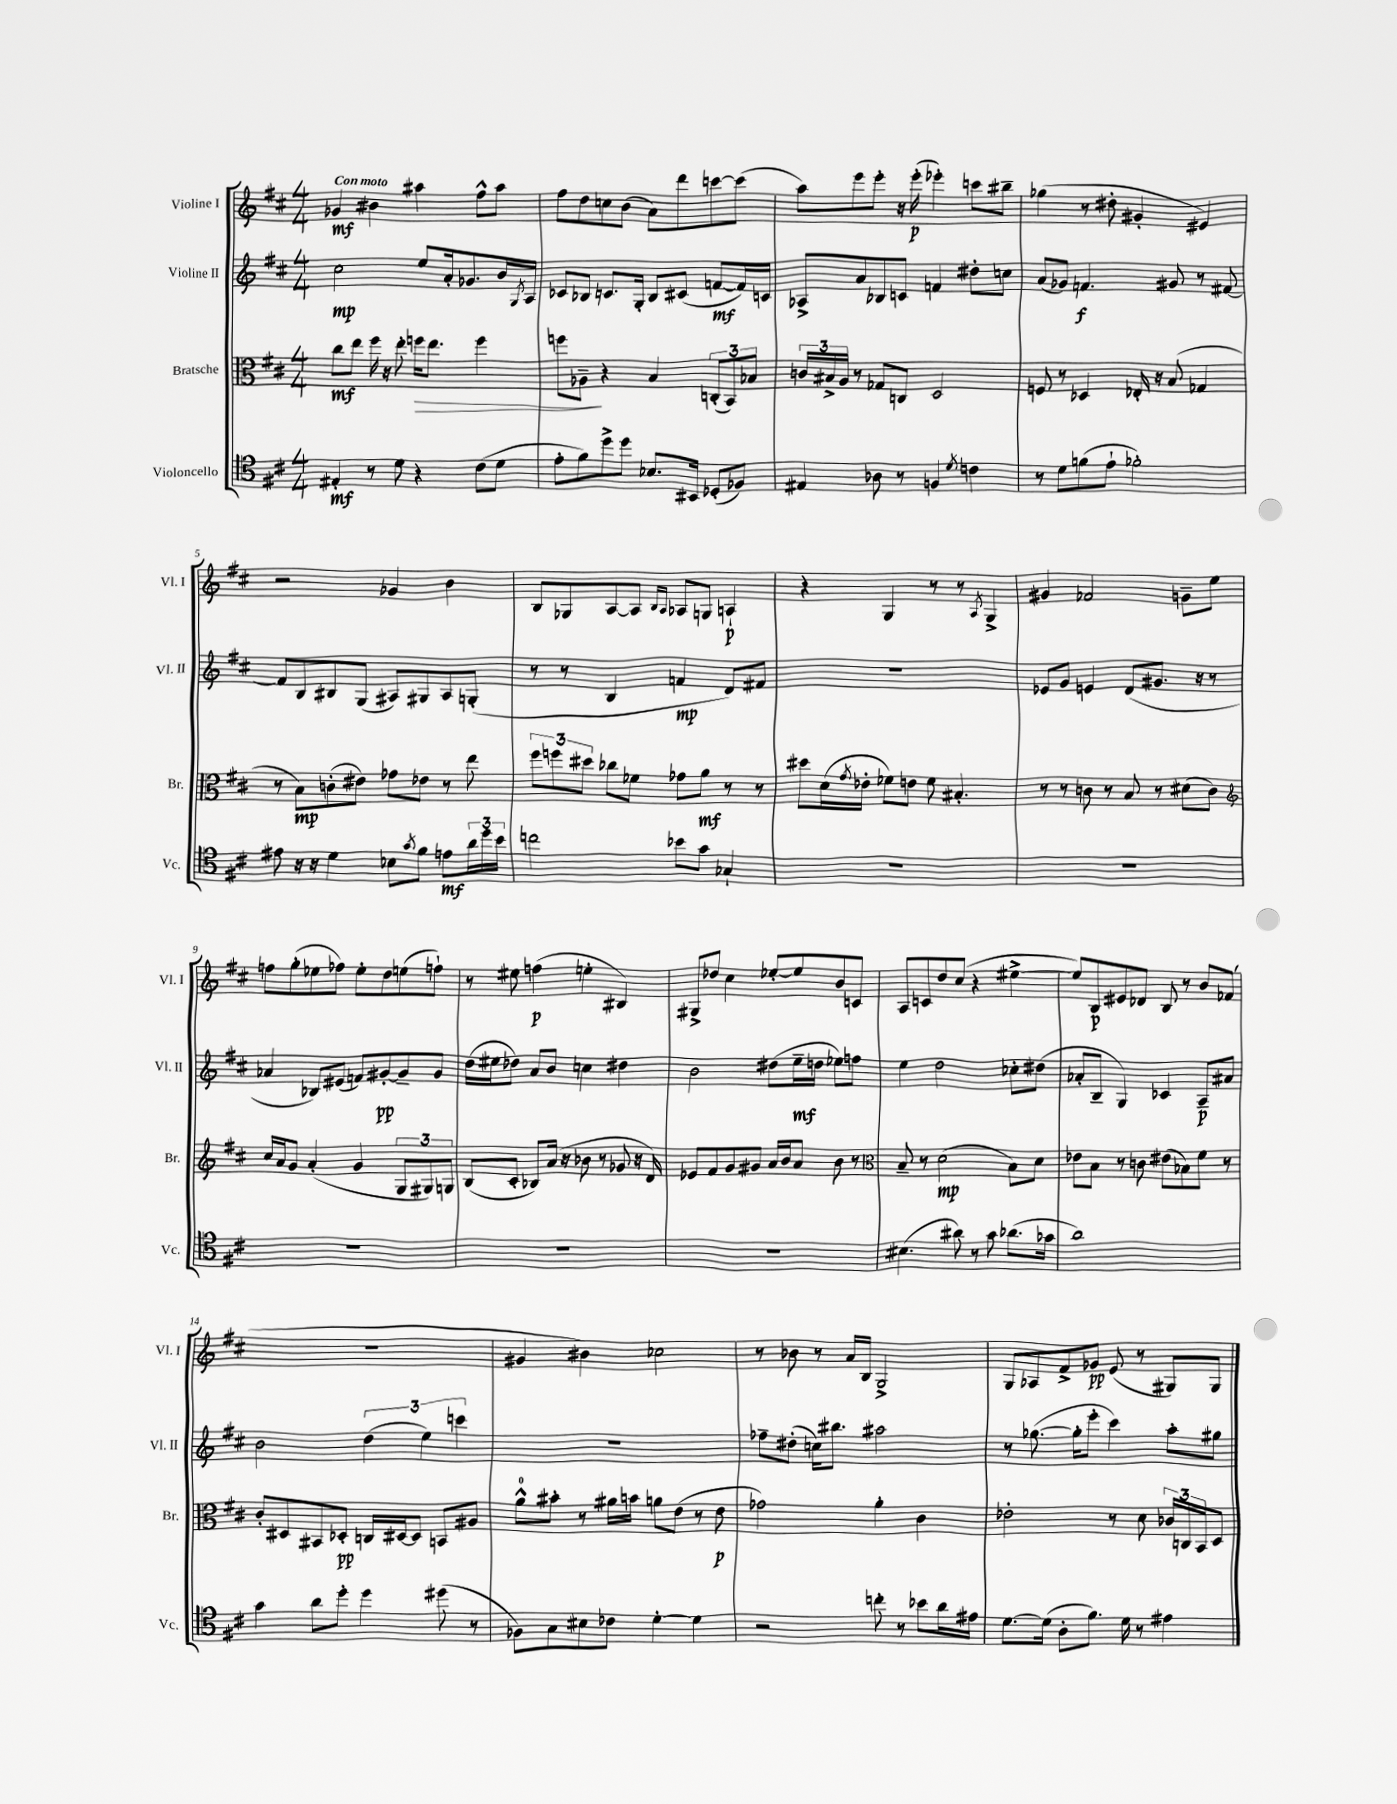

**kern	**kern	**kern	**kern
*staff4	*staff3	*staff2	*staff1
*clefC4	*clefC3	*clefG2	*clefG2
*k[f#c#]	*k[f#c#]	*k[f#c#]	*k[f#c#]
*M4/4	*M4/4	*M4/4	*M4/4
4E#'/	8cc#\L	2cc#\	4g-/
.	8ee\J	.	.
8r	16ff#\	.	4b#\
.	16r	.	.
8d\	8ee'\	.	.
4r	16ff\LK	8ee/L	4aa#\
.	8.ee\J	.	.
.	.	16a'/k	.
.	.	8.g-/	.
(8c#\L	4ff\	.	8ff#^^\L
8d\J	.	16b/L	8aa#\J
.	.	8qG/	.
.	.	16A/JJ	.
=	=	=	=
8e'\L	8ff\L	8c-/L	8ff#\L
8f#\)	8A-~\J	8B-/J	8dd\
8dd^\	4r	8.c/L	8cc\
8dd\J	.	.	(8b\J
.	.	16G'/Jk	.
8.B-/L	4B/	8B-/L	8a\L)
.	.	(8c#/J	8ddd\
16BB#/Jk	.	.	.
(8D-'/L	(12C'/L	[8f/L	[8ccc\
.	12BB/)	.	.
8F-/J)	.	16f/]L)	(8ccc\]J
.	12B-/J	.	.
.	.	16c/JJ	.
=	=	=	=
4E#/	24c/LL	8A-^/L	8aa\L)
.	24B#^/	.	.
.	24A/JJ	.	.
.	8r	8a/	8eee\
8A-\	8G-/L	8B-/	8eee'\J
8r	8C/J	8c/J	16r
.	.	.	(16eee'\
4F/	2D/	4f/	4eee-'\)
8qd/	.	.	.
4c\	.	8dd#'\L	8ccc\L
.	.	8cc\J	8bb#~\J
=	=	=	=
8r	8F/	(8a/L	(4gg-\
8d\L	8r	8g-/J)	.
(8f\	4D-/	4.f/	8r
8e`\J	.	.	8dd#'\
2f-'\)	16E-'/	.	4g#'/
.	16r	.	.
.	(8B/	8g#/	.
.	4G-/	8r	4e#/)
.	.	[8f#/	.
=	=	=	=
8e#\	8r	8f#/]L	2r
16r	8B\L)	8B/	.
16r	.	.	.
4d\	(8c'\	8B#/	.
.	8e#\J)	(8G/J	.
8B-\L	8g-\L	8A#/L)	4g-/
8qg/	.	.	.
8f#\J	8e-\J	8G#/	.
8e\L	8r	8A#/	4b\
24a\L	8ee\	(8G'/J	.
24dd\	.	.	.
24b\JJ	.	.	.
=	=	=	=
2cc\	12ff#\L	8r	8B/L
.	12ff\	.	.
.	.	8r	8G-/
.	12dd#\J	.	.
.	8cc-\L	4B/	[8A/
.	8f-\J	.	8A/]J
.	.	.	16qqB/LL
.	.	.	16qqA/JJ
8b-\L	8g-\L	4f/	8A-/L
8g\J	8a\J	.	8G/J
4G-`/	8r	8d/L)	4A`/
.	8r	8f#/J	.
=	=	=	=
1r	8dd#\L	1r	4r
.	(16d\L	.	.
.	8qg/	.	.
.	16e-'\JJ	.	.
.	8f-\L)	.	4G/
.	8e\J	.	.
.	8f-\	.	8r
.	4.B#'/	.	8r
.	.	.	8qA/
.	.	.	4G^/
=	=	=	=
1r	8r	8e-/L	4g#/
.	8r	8g/J	.
.	8c\	4e/	2f-/
.	8r	.	.
.	8B/	(8d/L	.
.	8r	8.g#/J	.
.	(8d#\L	.	8g~\L
.	.	16r	.
.	8c\J)	8r	8ee\J
=	=	=	=
*	*clefG2	*	*
1r	16cc#/LL	4a-/	8ff\L
.	16a/J	.	.
.	8g/J	.	(8gg'\
.	(4a'/	8B-/L)	8ee-\
.	.	(8e#/J	8ff-\J)
.	4g/	8f/L)	8ee-'\L
.	.	[8g#'/	8dd\
.	12G/L	8g#~/]	(8ee\
.	12G#/)	.	.
.	.	8g#/J	8ff`\J)
.	12G/J	.	.
=	=	=	=
1r	(8B/L	(16dd\LL	8r
.	.	16ee#\J	.
.	8c#'/J	8dd-\J)	8ee#\
.	8B-/L)	8a/L	(4ff\
.	(16a/Jk	8b/J	.
.	16r	.	.
.	8b-\	4cc\	4ee'\
.	8r	.	.
.	8g-/	4dd#\	4B#/)
.	16r	.	.
.	16d/)	.	.
=	=	=	=
1r	8e-/L	2b\	8G#^/L
.	8f#/	.	8dd-/J
.	8g/	.	4cc#\
.	8g#/J	.	.
.	16a/LL	(8dd#\L	[8ee-'/L
.	16b/J	.	.
.	8a/J	16ee~\L	8ee-/]
.	.	16dd\JJ	.
.	8b\	8ee-\L)	8b/
.	8r	8ff\J	8c/J
=	=	=	=
*	*clefC3	*	*
(4.B#\	8B~/	4ee\	8A/L
.	8r	.	8c/
.	(2d\	2dd\	8dd/
8a#\)	.	.	(8cc#/J
8r	.	.	4r
8g\	.	.	.
(8.a-\L	8B\L)	8cc-'\L	[4ee#^\
.	8d\J	(8dd#\J	.
16g-\Jk	.	.	.
=	=	=	=
1a)	8e-\L	8a-'/L	8ee#/]L)
.	8B\J	8B~/J	8B/
.	8r	4G/)	8e#/
.	8c\	.	8d-/J
.	(8e#\L	4c-/	8B/
.	8B-\)	.	8r
.	8f#\J	8A~/L	8b/L
.	8r	8a#/J	(8f-/J
=	=	=	=
4g\	8c#'/L	2b\	1r
.	8D#/	.	.
8a\L	8BB#/	.	.
8dd'\J	8D-'/J	.	.
4dd\	16C/LL	(6dd\	.
.	[16D#/J	.	.
.	8D#/]J	.	.
.	.	6ee\)	.
(8dd#\	8BB/L	.	.
.	.	6ccc\	.
8r	8A#/J	.	.
=	=	=	=
8F-\L)	8a^^\L	1r	4g#/
8G\	8b#'\J	.	.
8B#\	8r	.	4b#\)
8c-\J	16a#\LL	.	.
.	16b\JJ	.	.
[4d'\	8a\L	.	2cc-\
.	(8e\J	.	.
4d\]	8r	.	.
.	8e\	.	.
=	=	=	=
2r	2g-\)	8ff-~\L	8r
.	.	(8dd#'\J	8b-\
.	.	16cc\LK)	8r
.	.	8.bb#\J	.
.	.	.	16a/LL
.	.	.	16B/JJ
8cc'\	4a'\	2aa#\	2G^/
8r	.	.	.
8b-\L	4c#\	.	.
16a\L	.	.	.
16e#\JJ	.	.	.
=	=	=	=
[8.d\L	2e-'\	8r	8G/L
.	.	([8.gg-\	8A-/
(16d\]Jk	.	.	.
8A'\L	.	.	8f#^/
.	.	16gg-'\]LK	.
8.f#\J)	.	8eee'\J	8g-/J
.	8r	4ccc#\)	(8e/
16d\	.	.	.
8r	8d\	.	8r
4e#\	24c-/LL	8aa'\L	8G#/L)
.	24C/	.	.
.	24BB/J	.	.
.	8D/J	8gg#\J	8G#/J
==	==	==	==
*-	*-	*-	*-
